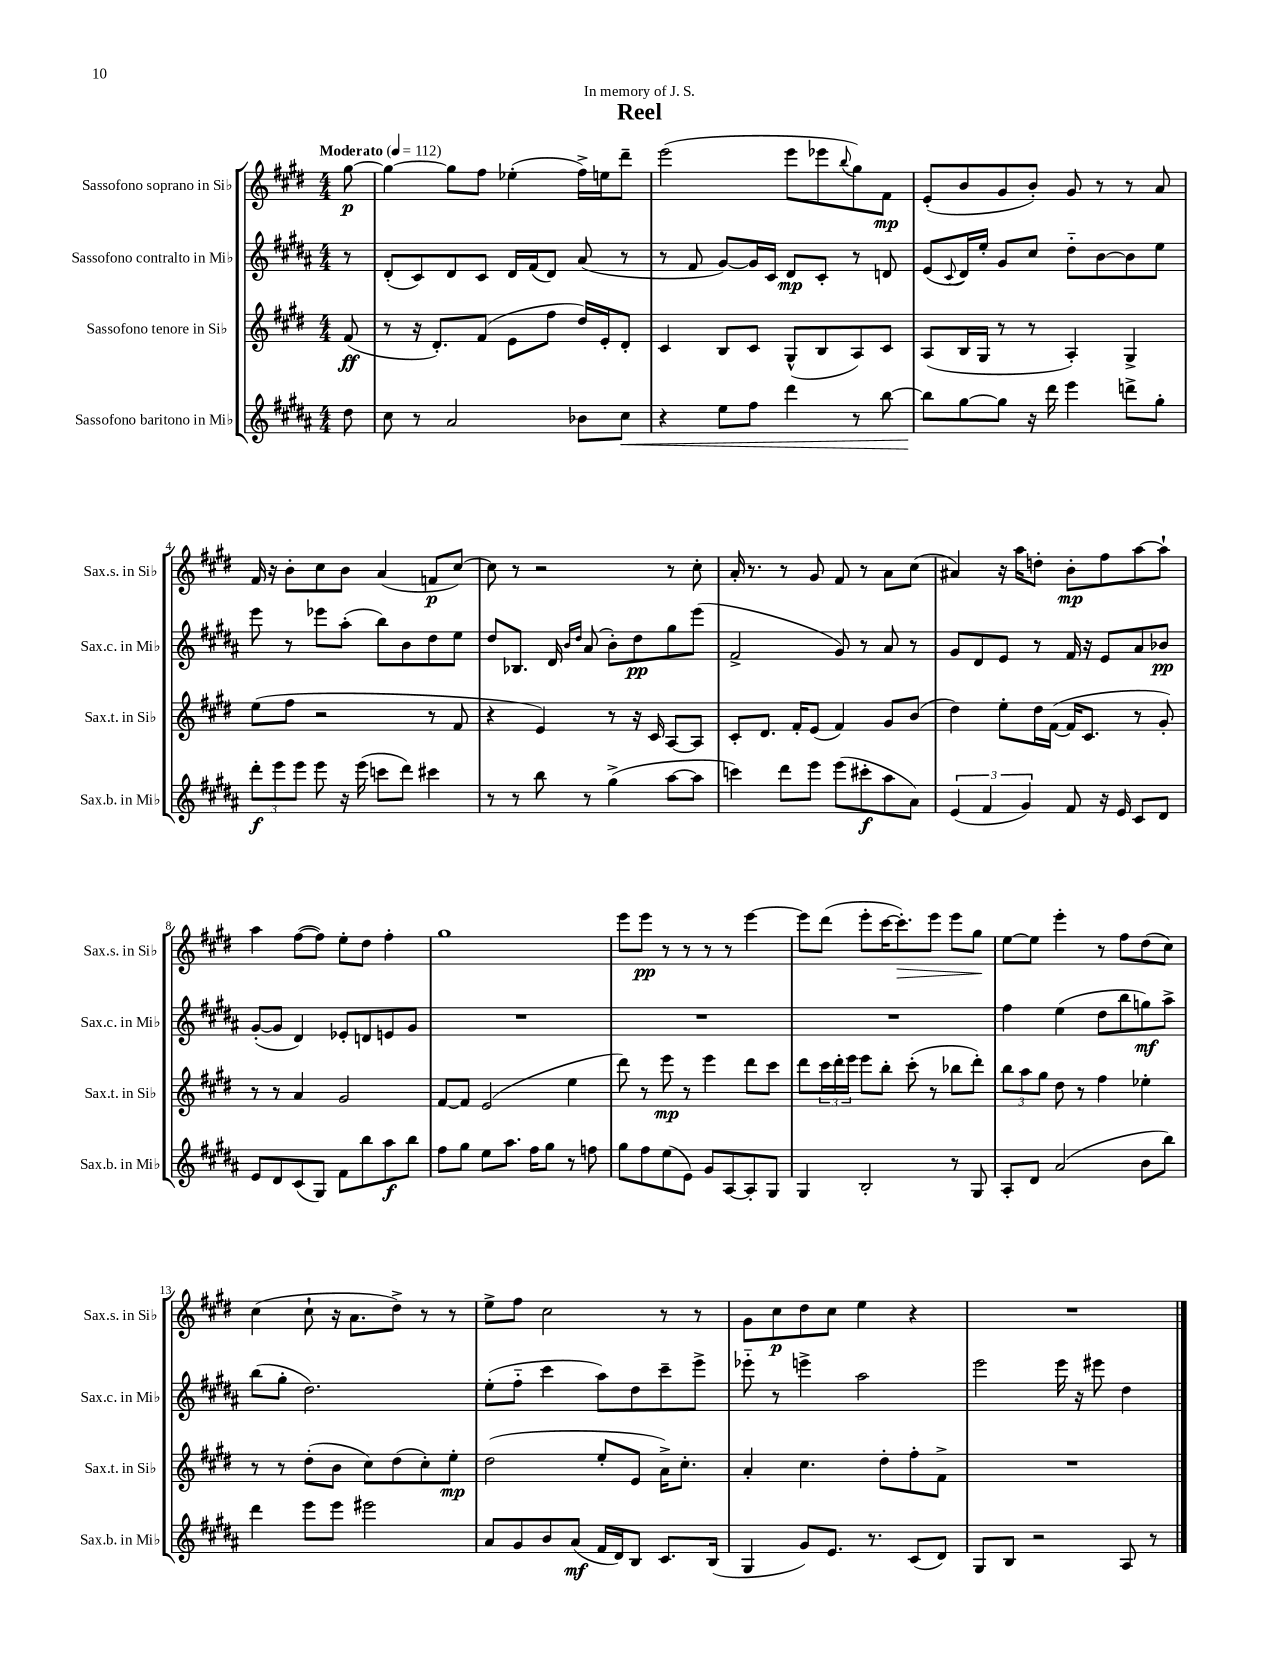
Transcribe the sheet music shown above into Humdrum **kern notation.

**kern	**kern	**kern	**kern
*staff4	*staff3	*staff2	*staff1
*clefG2	*clefG2	*clefG2	*clefG2
*k[f#c#g#d#a#]	*k[f#c#g#d#]	*k[f#c#g#d#a#]	*k[f#c#g#d#]
*M4/4	*M4/4	*M4/4	*M4/4
*MM112	*MM112	*MM112	*MM112
8dd#	(8f#	8r	[8gg#
=	=	=	=
8cc#	8r	(8d#'	4gg#_
8r	16r	8c#)	.
.	8.d#')	.	.
2a#	.	8d#	8gg#]
.	(8f#	8c#	8ff#
.	8e	16d#	(4ee-'
.	.	(16f#	.
.	8ff#	8d#)	.
8b-	16dd#)	(8a#	16ff#^)
.	16e'	.	16ee
8cc#	8d#'	8r	8ddd#~
=	=	=	=
4r	4c#	8r	(2eee
.	.	8f#	.
8ee	8B	[8g#)	.
8ff#	8c#	16g#]	.
.	.	16c#	.
4ddd#	(8G#^^	8d#	8eee
.	8B	8c#'	8eee-
.	.	.	8qqbb
8r	8A)	8r	8gg#)
[8bb	8c#	8d	8f#
=	=	=	=
8bb]	(8A	(8e	(8e'
.	.	8qqc#	.
[8gg#	16B	16d#)	8b
.	16G#	16ee'	.
8gg#]	8r	8g#	8g#
16r	8r	8cc#	8b')
16ddd#	.	.	.
4eee	4A')	8dd#'~	8g#
.	.	[8b	8r
8ddd^	4G#^	8b]	8r
8gg#'	.	8ee	8a
=	=	=	=
12ddd#'	(8ee	8eee	16f#
.	.	.	16r
12eee	.	.	.
.	8ff#	8r	8b'
12eee	.	.	.
8eee	2r	8eee-	8cc#
16r	.	(8aa#'	8b
(16eee	.	.	.
8ccc	.	8bb)	(4a
8ddd#)	.	8b	.
4ccc#	8r	8dd#	8f
.	8f#	8ee	[8cc#)
=	=	=	=
8r	4r	8dd#	8cc#]
8r	.	8.B-	8r
8bb	4e)	.	2r
.	.	16d#	.
.	.	16qqb	.
.	.	16qqdd#	.
8r	.	(8a#	.
(4gg#^	8r	8b')	.
.	16r	8dd#	.
.	16c#	.	.
[8aa#	[8A	8gg#	8r
8aa#]	8A]	(8eee	8cc#'
=	=	=	=
4ccc)	8c#'	2f#^	16a'
.	.	.	8.r
.	8.d#	.	.
8ddd#	.	.	8r
.	16f#'	.	.
8eee	(8e	.	8g#
(8eee	4f#)	8g#)	8f#
8ccc#'	.	8r	8r
8aa#	8g#	8a#	8a
8a#)	(8b	8r	(8cc#
=	=	=	=
(6e	4dd#)	8g#	4a#)
.	.	8d#	.
6f#	.	.	.
.	8ee'	8e	16r
.	.	.	16aa
6g#)	.	.	.
.	16dd#	8r	8dd'
.	([16f#	.	.
8f#	16f#]	16f#	8b'
.	8.c#	16r	.
16r	.	8e	8ff#
16e	.	.	.
8c#	8r	8a#	[8aa
8d#	8g#')	8b-	8aa`]
=	=	=	=
8e	8r	([8g#'	4aa
8d#	8r	8g#]	.
(8c#	4a	4d#)	([8ff#
8G#)	.	.	8ff#])
8f#	2g#	8e-'	8ee'
8bb	.	8d	8dd#
8aa#	.	8e	4ff#'
8bb	.	8g#	.
=	=	=	=
8ff#	[8f#	1r	1gg#
8gg#	8f#]	.	.
8ee	(2e	.	.
8.aa#	.	.	.
16ff#	.	.	.
8gg#	.	.	.
8r	4ee	.	.
8ff	.	.	.
=	=	=	=
8gg#	8ddd#)	1r	8eee
8ff#	8r	.	8eee
(8ee	8eee	.	8r
8e)	8r	.	8r
8g#	4eee	.	8r
[8A#	.	.	8r
8A#']	8ddd#	.	[4eee
8G#	8ccc#	.	.
=	=	=	=
4G#	8ddd#	1r	8eee]
.	24ccc#	.	(8ddd#
.	24ddd#'	.	.
.	24eee	.	.
2B'	8eee	.	8eee'
.	8bb'	.	[16ccc#
.	.	.	8.ccc#'])
.	(8ccc#'	.	.
.	8r	.	8eee
8r	8bb-	.	8eee
8G#	8ddd#')	.	8gg#
=	=	=	=
8A#'	12bb	4ff#	[8ee
.	12aa	.	.
8d#	.	.	8ee]
.	12gg#	.	.
(2a#	8dd#	(4ee	4eee'
.	8r	.	.
.	4ff#	8dd#	8r
.	.	8bb	8ff#
8b	4ee-'	8gg)	(8dd#
8bb)	.	8aa#^	8cc#)
=	=	=	=
4ddd#	8r	(8bb	(4cc#
.	8r	8gg#'	.
8eee	(8dd#'	2.dd#)	8cc#`
8eee	8b	.	16r
.	.	.	8.a
2eee#	8cc#)	.	.
.	(8dd#	.	8dd#^)
.	8cc#')	.	8r
.	8ee'	.	8r
=	=	=	=
8a#	(2dd#	(8ee'	8ee^
8g#	.	8ff#'~	8ff#
8b	.	4ccc#	2cc#
(8a#	.	.	.
16f#	8ee'	8aa#)	.
16d#)	.	.	.
8B	8e	8dd#	.
8.c#	16a^)	8ccc#~	8r
.	8.cc#'	.	.
.	.	8eee^	8r
(16B	.	.	.
=	=	=	=
4G#	4a'	8eee-'~	8g#
.	.	8r	8cc#
8g#)	4.cc#	4eee^	8dd#
8.e	.	.	8cc#
.	.	2aa#	4ee
8.r	.	.	.
.	8dd#'	.	.
(8c#	8ff#'	.	4r
8d#)	8f#^	.	.
=	=	=	=
8G#	1r	2eee	1r
8B	.	.	.
2r	.	.	.
.	.	16eee	.
.	.	16r	.
.	.	8eee#	.
8A#	.	4dd#	.
8r	.	.	.
==	==	==	==
*-	*-	*-	*-
